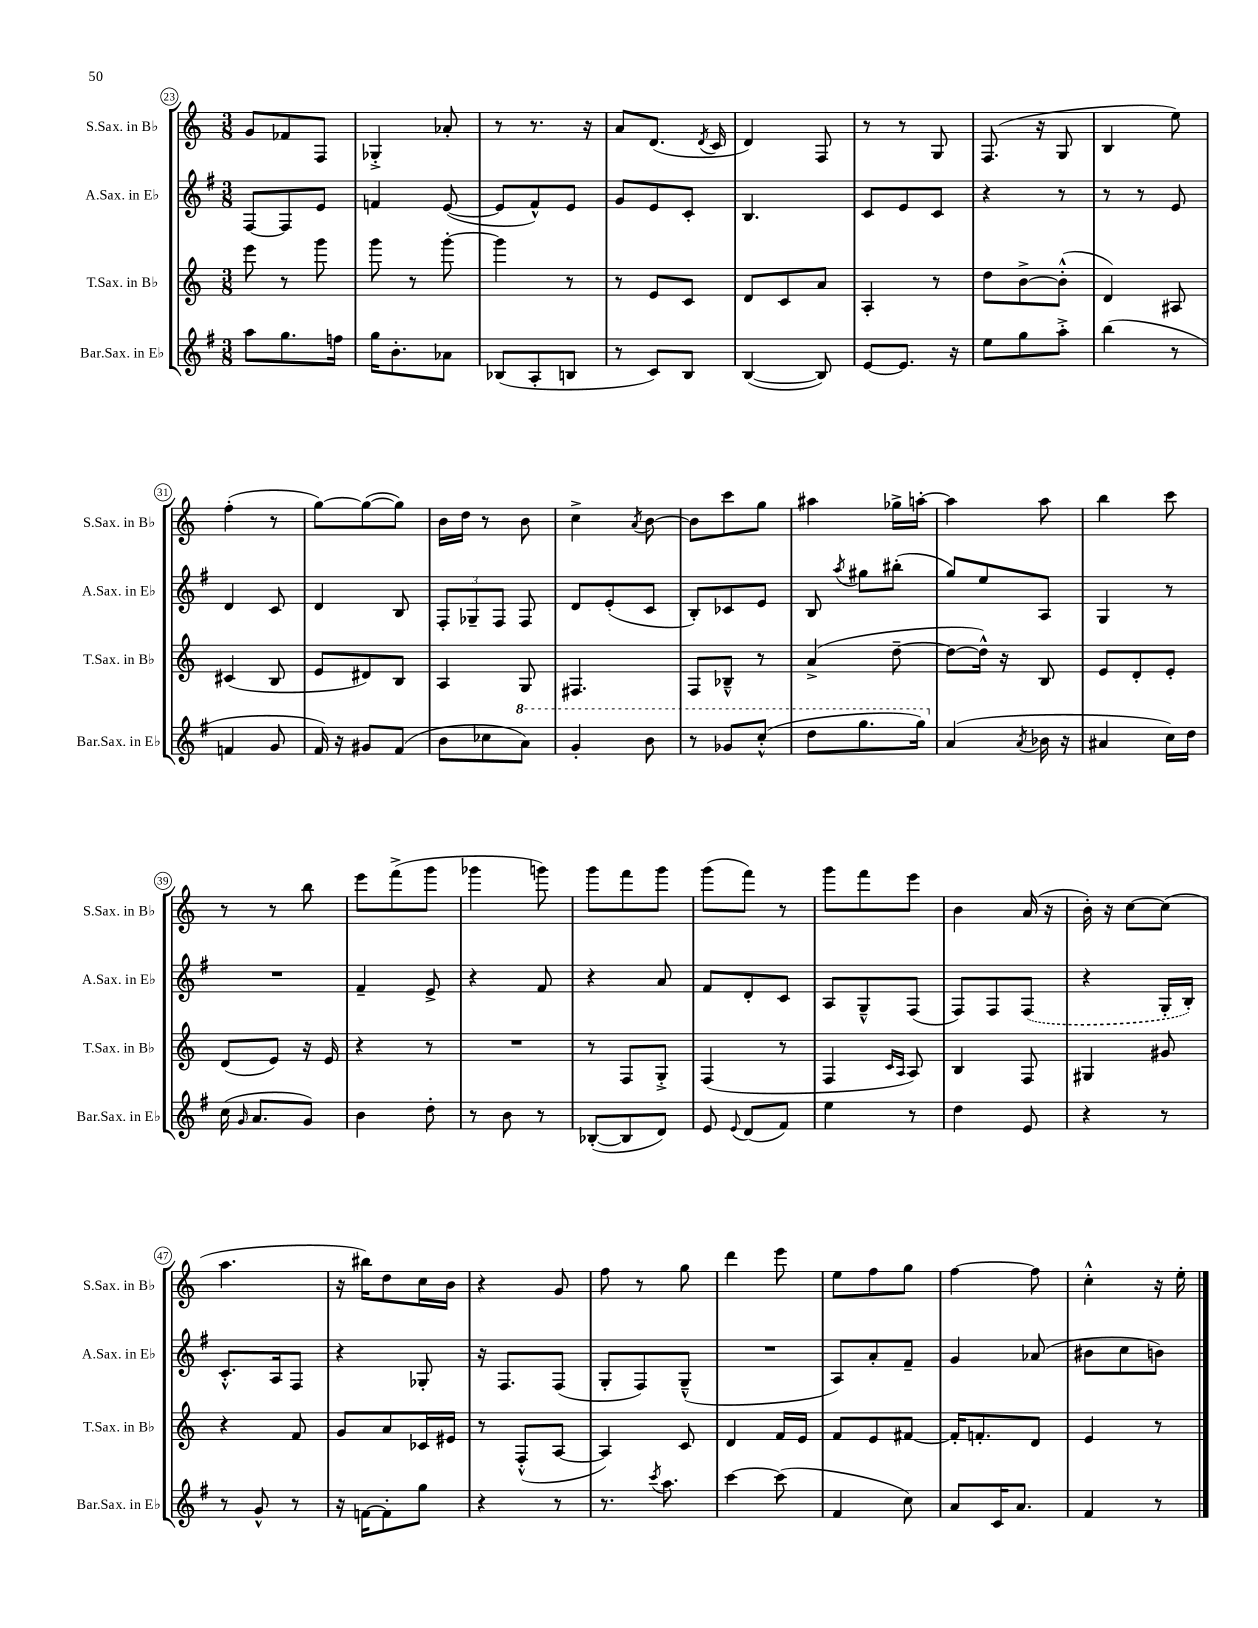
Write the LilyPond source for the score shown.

<<
\new StaffGroup <<
\new Staff = "s0" \with { instrumentName = "S.Sax. in Bb" shortInstrumentName = "S.Sax. in Bb" } {
    \clef treble \key c \major \numericTimeSignature \time 3/8
    \autoBeamOff g'8[ fes'8 f8] |
    ges4-.-> aes'8-. |
    r8 r8. r16 |
    a'8[ d'8.]( \acciaccatura { d'8 } c'16 |
    d'4) f8 |
    r8 r8 g8 |
    f8.( r16 g8 |
    b4 e''8) |
    f''4-.( r8 |
    g''8[~) g''8~( g''8]) |
    b'16[ d''16] r8 b'8 |
    c''4-> \acciaccatura { a'8 } b'8~ |
    b'8[ c'''8 g''8] |
    ais''4 ges''16[-> a''16]~-. |
    a''4 a''8 |
    b''4 c'''8 |
    r8 r8 b''8 |
    e'''8[ f'''8->( g'''8] |
    ges'''4 g'''8) |
    g'''8[ f'''8 g'''8] |
    g'''8[( f'''8]) r8 |
    g'''8[ f'''8 e'''8] |
    b'4 a'16( r16 |
    b'16-.) r16 c''8[~ c''8]( |
    a''4. |
    r16 bis''16[) d''8 c''16 b'16] |
    r4 g'8 |
    f''8 r8 g''8 |
    d'''4 e'''8 |
    e''8[ f''8 g''8] |
    f''4~ f''8 |
    c''4-.-^ r16 e''16-. \bar "|." |
}
\new Staff = "s1" \with { instrumentName = "A.Sax. in Eb" shortInstrumentName = "A.Sax. in Eb" } {
    \clef treble \key g \major \numericTimeSignature \time 3/8
    \autoBeamOff fis8[~ fis8 e'8] |
    f'4 e'8~( |
    e'8[ fis'8-^) e'8] |
    g'8[ e'8 c'8]-. |
    b4. |
    c'8[ e'8 c'8] |
    r4 r8 |
    r8 r8 e'8 |
    d'4 c'8 |
    d'4 b8 |
    \tuplet 3/2 { fis8[-. ges8-- fis8] } fis8 |
    d'8[ e'8-.( c'8] |
    b8[-.) ces'8 e'8] |
    b8 \acciaccatura { a''8 } gis''8[ bis''8]-.( |
    g''8[) e''8 a8] |
    g4 r8 |
    R4. |
    fis'4-- e'8-> |
    r4 fis'8 |
    r4 a'8 |
    fis'8[ d'8-. c'8] |
    a8[ g8---^ fis8]( |
    fis8[) fis8 \once \slurDashed fis8]( |
    r4 g16[-. b16]-.) |
    c'8.[-.-^ a16 fis8] |
    r4 ges8-. |
    r16 fis8.[ fis8]( |
    g8[-. fis8) g8]---^( |
    R4. |
    a8[) a'8-. fis'8]-- |
    g'4 aes'8( |
    bis'8[ c''8 b'8]) \bar "|." |
}
\new Staff = "s2" \with { instrumentName = "T.Sax. in Bb" shortInstrumentName = "T.Sax. in Bb" } {
    \clef treble \key c \major \numericTimeSignature \time 3/8
    \autoBeamOff e'''8 r8 g'''8 |
    g'''8 r8 g'''8~-. |
    g'''4 r8 |
    r8 e'8[ c'8] |
    d'8[ c'8 a'8] |
    a4-. r8 |
    d''8[ b'8~-> b'8]-.-^( |
    d'4) ais8 |
    cis'4( b8 |
    e'8[ dis'8) b8] |
    a4 g8 |
    fis4. |
    f8[ bes8]---^ r8 |
    a'4->( d''8~-- |
    d''8[~ d''16]-^) r16 b8 |
    e'8[ d'8-. e'8]-. |
    d'8[( e'8]) r16 e'16 |
    r4 r8 |
    R4. |
    r8 f8[ g8]-.-> |
    f4( r8 |
    f4 \grace { c'16[ a16] } a8) |
    b4 f8 |
    gis4 gis'8 |
    r4 f'8 |
    g'8[ a'8 ces'16 eis'16] |
    r8 f8[-.-^( a8]~ |
    a4) c'8 |
    d'4 f'16[ e'16] |
    f'8[ e'8 fis'8]~ |
    fis'16[-. f'8.-. d'8] |
    e'4 r8 \bar "|." |
}
\new Staff = "s3" \with { instrumentName = "Bar.Sax. in Eb" shortInstrumentName = "Bar.Sax. in Eb" } {
    \clef treble \key g \major \numericTimeSignature \time 3/8
    \autoBeamOff a''8[ g''8. f''16] |
    g''16[ b'8.-. aes'8] |
    bes8[( a8-. b8] |
    r8 c'8[) b8] |
    b4~( b8) |
    e'8[~ e'8.] r16 |
    e''8[ g''8 a''8]-.-> |
    b''4( r8 |
    f'4 g'8 |
    fis'16) r16 gis'8[ fis'8]( |
    b'8[ ces''8 \ottava #1 a''8]) |
    g''4-. b''8 |
    r8 ges''8[ c'''8]-.-^( |
    d'''8[ g'''8. g'''16]) \ottava #0 |
    a'4( \acciaccatura { a'8 } bes'16 r16 |
    ais'4 c''16[) d''16] |
    c''16( \grace { g'16 } a'8.[ g'8]) |
    b'4 d''8-. |
    r8 b'8 r8 |
    bes8[~-.( bes8 d'8]) |
    e'8 \appoggiatura { e'8 } d'8[( fis'8]) |
    e''4 r8 |
    d''4 e'8 |
    r4 r8 |
    r8 g'8-^ r8 |
    r16 f'16[~ f'8-. g''8] |
    r4 r8 |
    r8. \acciaccatura { c'''8 } a''8. |
    c'''4~ c'''8( |
    fis'4 c''8) |
    a'8[ c'16 a'8.] |
    fis'4 r8 \bar "|." |
}
>>
>>
\layout { \context { \Score currentBarNumber = #23 \override BarNumber.stencil = #(make-stencil-circler 0.1 0.3 ly:text-interface::print) } }
